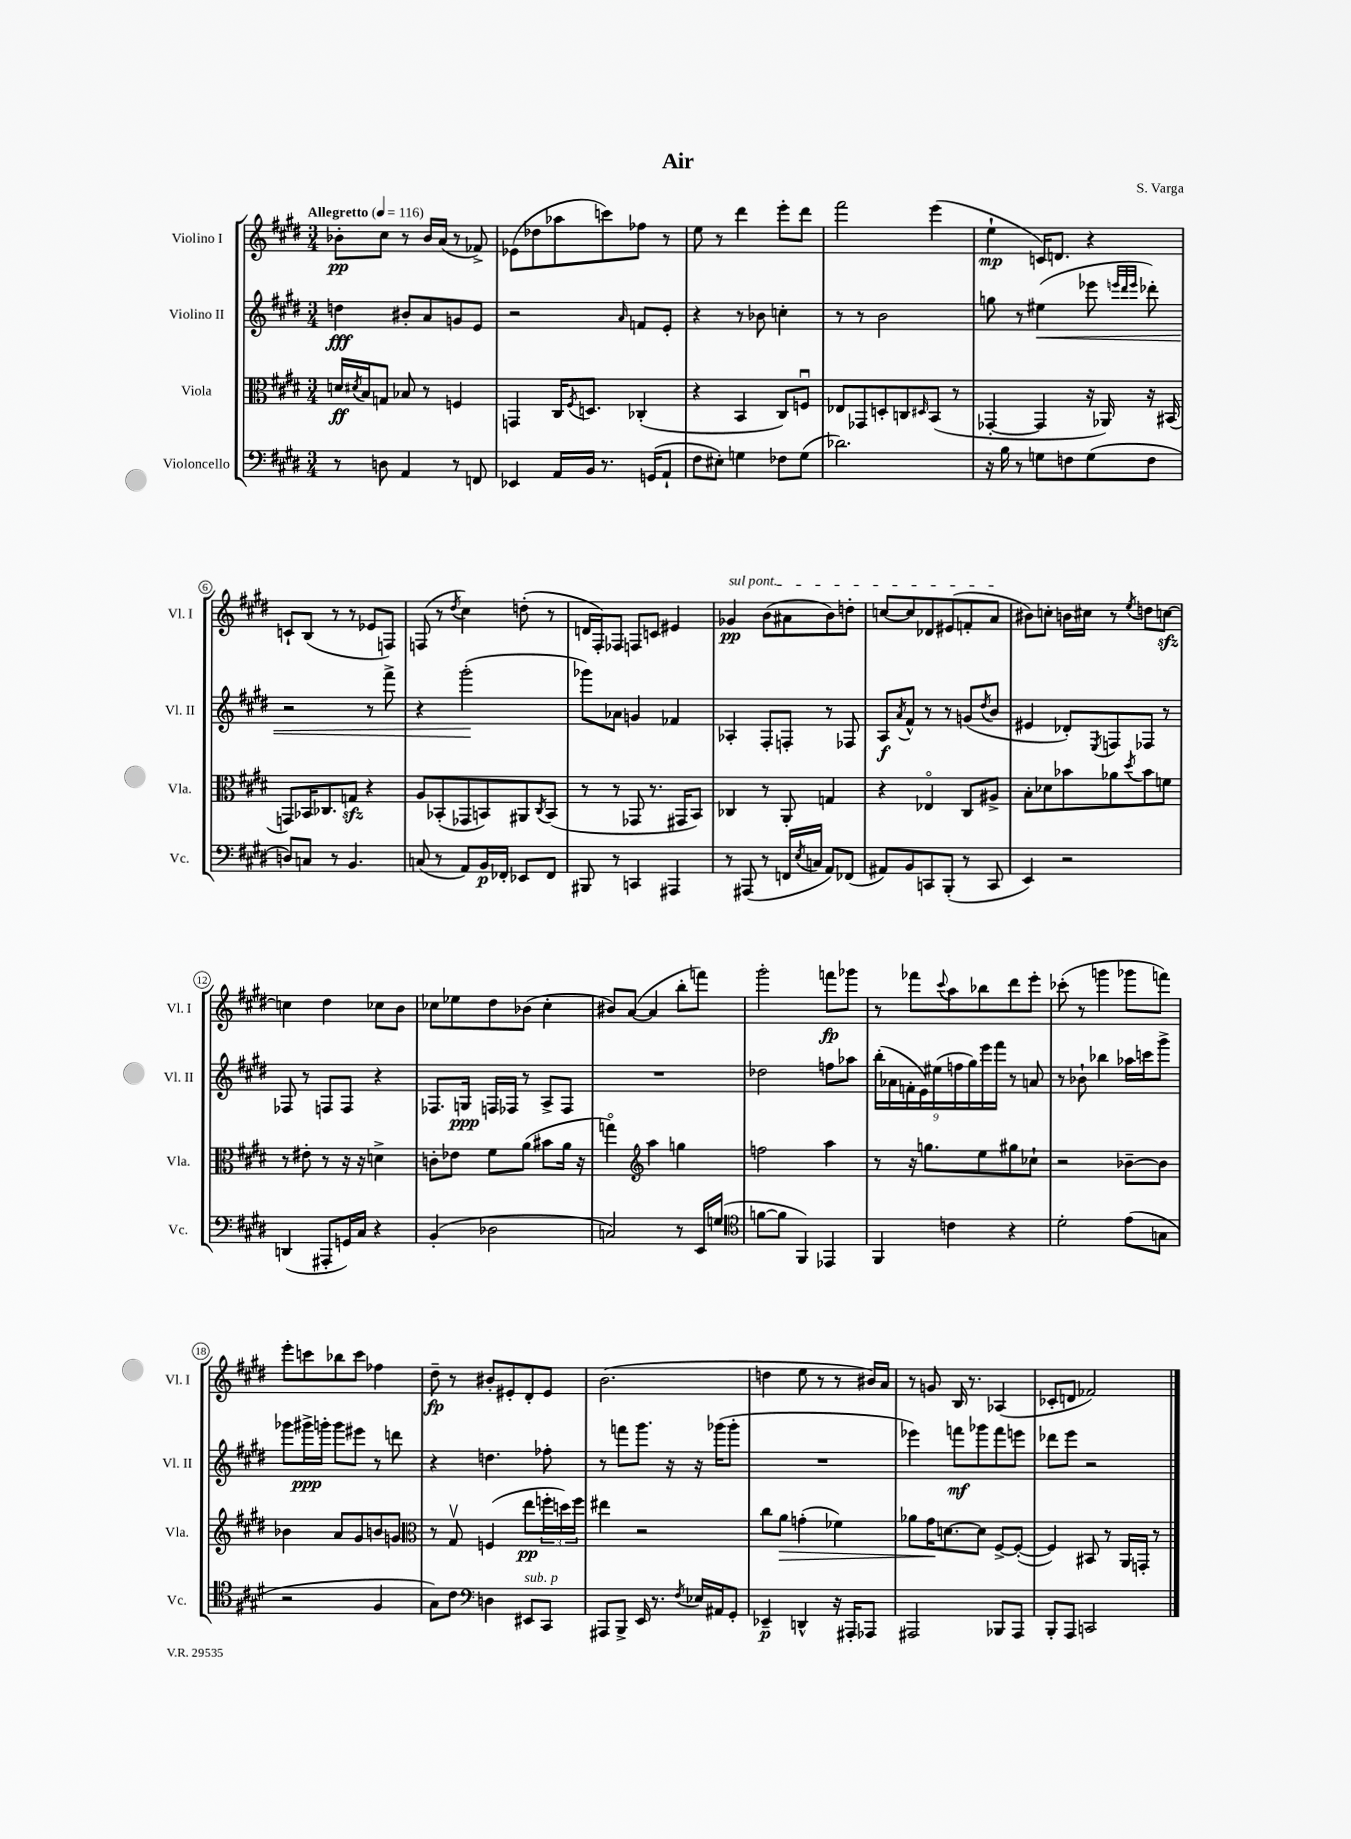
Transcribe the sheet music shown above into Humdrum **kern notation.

**kern	**kern	**kern	**kern
*staff4	*staff3	*staff2	*staff1
*clefF4	*clefC3	*clefG2	*clefG2
*k[f#c#g#d#]	*k[f#c#g#d#]	*k[f#c#g#d#]	*k[f#c#g#d#]
*M3/4	*M3/4	*M3/4	*M3/4
*MM116	*MM116	*MM116	*MM116
8r	16d	4dd	8b-'
.	8qd#	.	.
.	16B	.	.
8D	8G	.	8cc#
4AA	8B-	8b#'	8r
.	8r	8a	16b-
.	.	.	(16a
8r	4F	8g	8r
8FF	.	8e	8f-^)
=	=	=	=
4EE-	4GG	2r	(8e-
.	.	.	8dd-
16AA	16C#	.	8aa-
.	8qF#	.	.
16BB	8.D	.	.
8.r	.	.	8ccc)
.	.	16qqa	.
.	(4C-'	8f	8ff-
(16GG	.	.	.
8AA`	.	8e'	8r
=	=	=	=
8F#	4r	4r	8ee
8E#')	.	.	8r
4G	4BB	8r	4ddd#
.	.	8b-	.
8F-	8C#)	4cc'	8eee'
(8G	8Fu	.	8ddd#
=	=	=	=
2.d-)	8E-	8r	2fff#
.	8GG-	8r	.
.	8D'	2b	.
.	8C	.	.
.	16qqD#	.	.
.	(8BB	.	(4eee
.	8r	.	.
=	=	=	=
16r	[4GG-'	8gg	4ee`
16B	.	.	.
8r	.	8r	.
8G	4GG-]	(4ee#	16c)
.	.	.	8.d
8F	.	.	.
(8G	16r	8eee-	4r
.	16AA-)	.	.
.	.	32qqeee	.
.	.	32qqddd#	.
.	.	32qqeee	.
8F	16r	8ddd-')	.
.	(16BB#	.	.
=	=	=	=
8D)	8GG)	2r	8c`
8C	16BB-	.	(8B
.	8.C-	.	.
8r	.	.	8r
4.BB	8G	.	8r
.	4r	8r	8e-
.	.	8fff#^	8F)
=	=	=	=
(8C	8A	4r	(8F
8r	(8BB-'	.	8r
.	.	.	8qdd#
8AA)	8GG-	(2ggg#'	4cc#)
16BB	8BB)	.	.
16FF-'	.	.	.
8EE-	8AA#	.	(8dd'
.	8qC#	.	.
8FF-	(8BB	.	8r
=	=	=	=
8BBB#	8r	8ggg-)	16d
.	.	.	16F#')
8r	8r	8a-	8F-
4CC	8GG-	4g	8F
.	8.r	.	8c
4AAA#	.	4f-	4e#
.	16GG#	.	.
.	8BB)	.	.
=	=	=	=
8r	4C-	4A-'	4g-
(8AAA#	.	.	.
8r	8r	8F#'	(8b
16FF	8AA'	8F'	8a#
8qE	.	.	.
16C	.	.	.
8AA)	4G	8r	8b)
(8FF-	.	8F-	8dd'
=	=	=	=
8AA#)	4r	8A	[8cc
.	.	8qa	.
8BB	.	8f#^^	8cc]
8CC	4E-o	8r	8d-
(8BBB'	.	8r	(8e#
8r	8C#	(8g	8f'
.	.	8qdd#	.
8CC	8A#^	8b	8a
=	=	=	=
4EE)	8B'	4e#	8b#)
.	8d-	.	8cc'
2r	8b-	8d-')	16b
.	.	.	16cc#
.	.	8qE	.
.	8a-	8F	8r
.	8qdd#	.	8qee
.	8b-	8F-	8dd
.	8f	8r	[8cc
=	=	=	=
(4DD	8r	8F-	4cc]
.	8e#'	8r	.
8AAA#'	8r	8F	4dd#
16GG)	16r	8F	.
16C#	16r	.	.
4r	4d^	4r	8cc-
.	.	.	8b
=	=	=	=
(4BB'	8c'	8.F-	8cc-
.	8e-	.	8ee-
.	.	16G	.
2D-	8f#	16F	8dd#
.	.	16F-	.
.	(8a	8r	(8b-
.	8b#	8A^	4cc-'
.	16a	8F-	.
.	16r	.	.
=	=	=	=
2C)	4ggo)	2.r	8b#)
.	.	.	([8a
*	*clefG2	*	*
.	4aa	.	4a]
8r	4gg	.	8bb'
16EE	.	.	8fff)
(16G	.	.	.
=	=	=	=
*clefC4	*	*	*
[8f	2ff	2dd-	2ggg#'
8f]	.	.	.
4FF#)	.	.	.
4EE-	4aa	8ff	8fff
.	.	8aa-	8ggg-
=	=	=	=
4FF#	8r	(18bb'	8r
.	.	18a-	.
.	.	18f'	.
.	16r	.	8fff-
.	.	18e)	.
.	8.gg	.	.
.	.	(18ee#	.
.	.	.	8qqccc#
4c	.	.	8aa
.	.	18ff	.
.	.	18gg#)	.
.	8ee	.	8bb-
.	.	18eee	.
.	.	18fff#	.
4r	8gg#	8r	8ddd#
.	8cc-`	8a	8eee'
=	=	=	=
2d#'	2r	8r	(8ccc-'
.	.	8b-`	8r
.	.	4bb-	4ggg
(8e	[8b-~	16aa-	8ggg-
.	.	16ccc	.
8G	8b-]	8ggg#^	8fff)
=	=	=	=
2r	4b-	8ggg-	8eee'
.	.	16ggg#^	8ccc
.	.	16ggg'	.
.	8a	8ggg	8bb-
.	8g#	8eee#	8ccc
4F#	8b	8r	4ff-
.	8g	8ddd	.
=	=	=	=
*	*clefC3	*	*
8G#)	8r	4r	8dd#~
8c#	8G#v	.	8r
*clefF4	*	*	*
4D	(4F	4.dd	8b#'
.	.	.	8e#'
8EE#	8ee	.	8d#'
8CC#	24ff'	8ff-'	8e#
.	24dd)	.	.
.	24ff	.	.
=	=	=	=
8AAA#	4ee#	8r	(2.b
8BBB^	.	8fff	.
16EE	2r	8.ggg#	.
8.r	.	.	.
.	.	16r	.
8qF#	.	.	.
16E-	.	16r	.
16AA#	.	(16ggg-	.
8GG#'	.	8ggg-'	.
=	=	=	=
4EE-~	8cc#	2.r	4dd
.	8a	.	.
4DD^^	(4g'	.	8ee
.	.	.	8r
16r	4f-)	.	8r
16AAA#'	.	.	.
8AAA-	.	.	16b#)
.	.	.	16a
=	=	=	=
2AAA#	8a-	4eee-)	8r
.	16g#	.	8g
.	[8.d	.	.
.	.	8fff	16B
.	.	.	8.r
.	8d]	8ggg-	.
8BBB-	[8F#^	8fff	(4A-
8AAA#	(8F#'_	8eee	.
=	=	=	=
8BBB'	4F#])	8ddd-	8c-'
8AAA	.	8eee	8d
2CC	8BB#	2r	2f-)
.	8r	.	.
.	16AA	.	.
.	16GG'	.	.
.	8r	.	.
==	==	==	==
*-	*-	*-	*-
